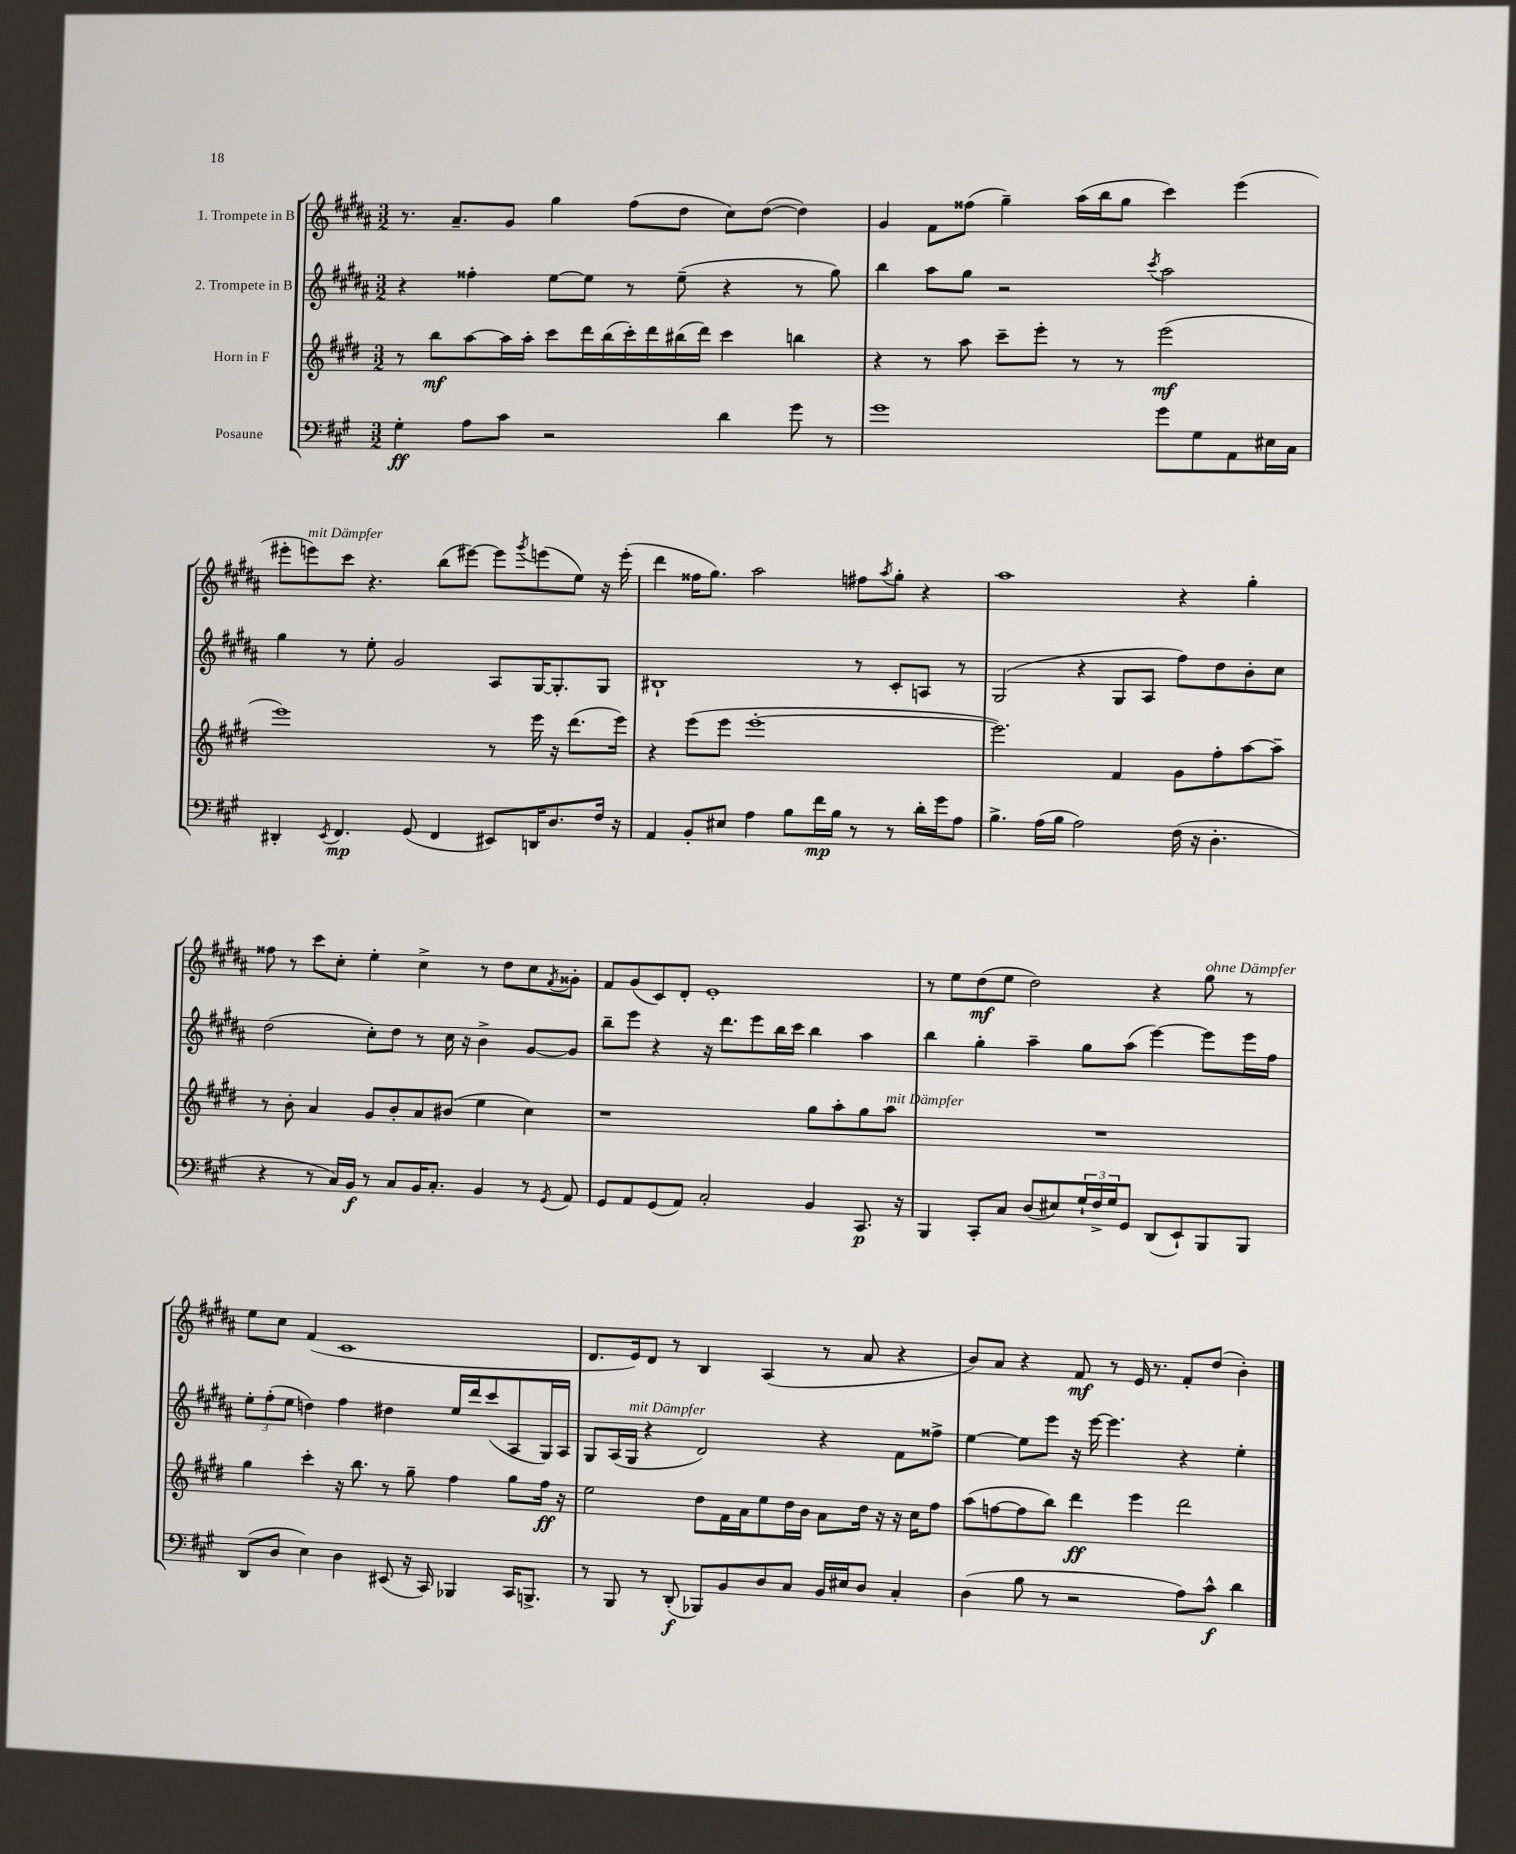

**kern	**kern	**kern	**kern
*staff4	*staff3	*staff2	*staff1
*clefF4	*clefG2	*clefG2	*clefG2
*k[f#c#g#]	*k[f#c#g#d#]	*k[f#c#g#d#a#]	*k[f#c#g#d#a#]
*M3/2	*M3/2	*M3/2	*M3/2
4G#'	8r	4r	8.r
.	8bb	.	.
.	.	.	8.a#~
8A	[8aa	4ff##'	.
8c#	16aa]	.	8g#
.	16aa'	.	.
2r	8ccc#	[8ee	4gg#
.	16ddd#	8ee]	.
.	(16bb	.	.
.	16ccc#')	8r	(8ff#
.	16ddd#	.	.
.	(16bb#	(8ee~	8dd#
.	16ddd#)	.	.
4d	4ccc#	4r	8cc#)
.	.	.	([8dd#
8g#	4bb	8r	4dd#])
8r	.	8gg#)	.
=	=	=	=
1g#	4r	4bb	4g#
.	8r	8aa#	8f#
.	8aa	8gg#	(8ff##
.	8ccc#~	2r	4gg#~)
.	8eee'	.	.
.	8r	.	(16aa#
.	.	.	16bb
.	8r	.	8gg#
.	.	8qccc#	.
8g#	(2eee	2aa#	4ccc#)
8G#	.	.	.
8AA	.	.	(4eee
16E#	.	.	.
16C#	.	.	.
=	=	=	=
4DD#'	1eee)	4gg#	8eee#'
.	.	.	8eee)
8qEE	.	.	.
4.FF#	.	8r	8ccc#
.	.	8ee'	4.r
.	.	2g#	.
(8GG#	.	.	.
4FF#	.	.	(8bb
.	.	.	[8eee#)
8EE#)	8r	8A#	8eee#]
.	.	.	8qggg#
16DD	16eee	[16G#	(8eee
8.D	16r	8.G#']	.
.	(8.ddd#	.	8ee)
16F#	.	8G#	16r
16r	16eee)	.	(16eee'
=	=	=	=
4AA	4r	1B#`	4ddd#
8BB'	(8eee	.	16ff##
.	.	.	8.gg#)
8E#	8eee	.	.
4A	[1eee'	.	2aa#
8B	.	.	.
16f#	.	.	.
16B	.	.	.
8r	.	8r	8ff#
.	.	.	8qaa#
8r	.	8c#'	8gg#'
16d'	.	8A	4r
16g#	.	.	.
8A	.	8r	.
=	=	=	=
4.B^	2.eee])	(2G#	1aa#
(16A	.	.	.
16B	.	.	.
2A)	.	4r	.
.	4f#	8G#	.
.	.	8A#	.
(16F#	8g#	8ff#)	4r
16r	.	.	.
4.D'	8ff#'	8dd#	.
.	[8aa	8b'	4gg#'
.	8aa~]	8cc#	.
=	=	=	=
4r	8r	(2dd#	8ff##
.	8b'	.	8r
8r	4a	.	8ccc#
16C#)	.	.	8cc#'
16BB	.	.	.
8r	8g#	8cc#')	4ee'
8C#	8b'	8dd#	.
16BB	8a	8r	4cc#^
8.C#'	.	.	.
.	(8b#	16cc#	.
.	.	16r	.
4BB	4ee	4b^	8r
.	.	.	8dd#
8r	4cc#)	[8g#	8cc#
8qGG#	.	.	8qf#
8AA	.	8g#]	8g##'
=	=	=	=
8GG#	1r	8bb~	8f#
8AA	.	8eee	(8g#
(8GG#	.	4r	8c#)
8AA)	.	.	8d#'
2C#'	.	16r	1e'
.	.	8.ddd#	.
.	.	8eee	.
.	.	16bb	.
.	.	16ccc#	.
4BB	8gg#	4bb	.
.	8aa'	.	.
8.CC#	8gg#	4aa#	.
.	8aa	.	.
16r	.	.	.
=	=	=	=
4BBB	1.r	4bb	8r
.	.	.	8ee
8CC#'	.	4gg#'	(8dd#
8C#	.	.	8ee
(8D	.	4aa#~	2dd#)
8E#)	.	.	.
24G#`	.	8gg#	.
24F#^	.	.	.
24G#	.	.	.
8GG#	.	(8aa#	.
(8DD	.	[4eee)	4r
8EE`)	.	.	.
8BBB	.	8eee]	8gg#
8BBB	.	16eee	8r
.	.	16ff#	.
=	=	=	=
(8DD	4gg#	12ee'	8ee
.	.	(12ff#'	.
8D	.	.	8cc#
.	.	12ee	.
4E)	4ccc#'	4dd)	(4f#
4D	16r	4ff#	1c#
.	8.bb	.	.
(8EE#	8r	4dd#	.
16r	8gg#~	.	.
16CC#)	.	.	.
4BBB-	4ff#	16ee	.
.	.	16ddd#	.
.	.	(8ccc#	.
16CC#	8gg#	8A#	.
8.BBB^	.	.	.
.	16ff#	16G#)	.
.	16r	16A#	.
=	=	=	=
8r	2ee	8G#	8.d#
8BBB	.	(16A#	.
.	.	16G#	16e)
8r	.	4r	8d#
(8DD'	.	.	8r
8BBB-)	8dd#	2d#)	4B
8BB	16f#	.	.
.	16a	.	.
8D	8ee	.	(4A#
8C#	16dd#	.	.
.	16b	.	.
16BB	8a	4r	8r
16E#	.	.	.
8D	16dd#	.	8a#
.	16r	.	.
4C#'	16r	8f#	4r
.	16cc#	.	.
.	8ff#	8ff##^	.
=	=	=	=
(4D	(8aa	[4ee	8b)
.	[8ff	.	8a#
8B	8ff]	8ee]	4r
8r	8bb)	8eee	.
2r	4ddd#	16r	8f#
.	.	[16eee	.
.	.	4.eee]	8r
.	4eee	.	16e
.	.	.	8.r
8A)	2ddd#	4r	8f#'
8c#^^	.	.	(8dd#
4d	.	4ee'	4b')
==	==	==	==
*-	*-	*-	*-
